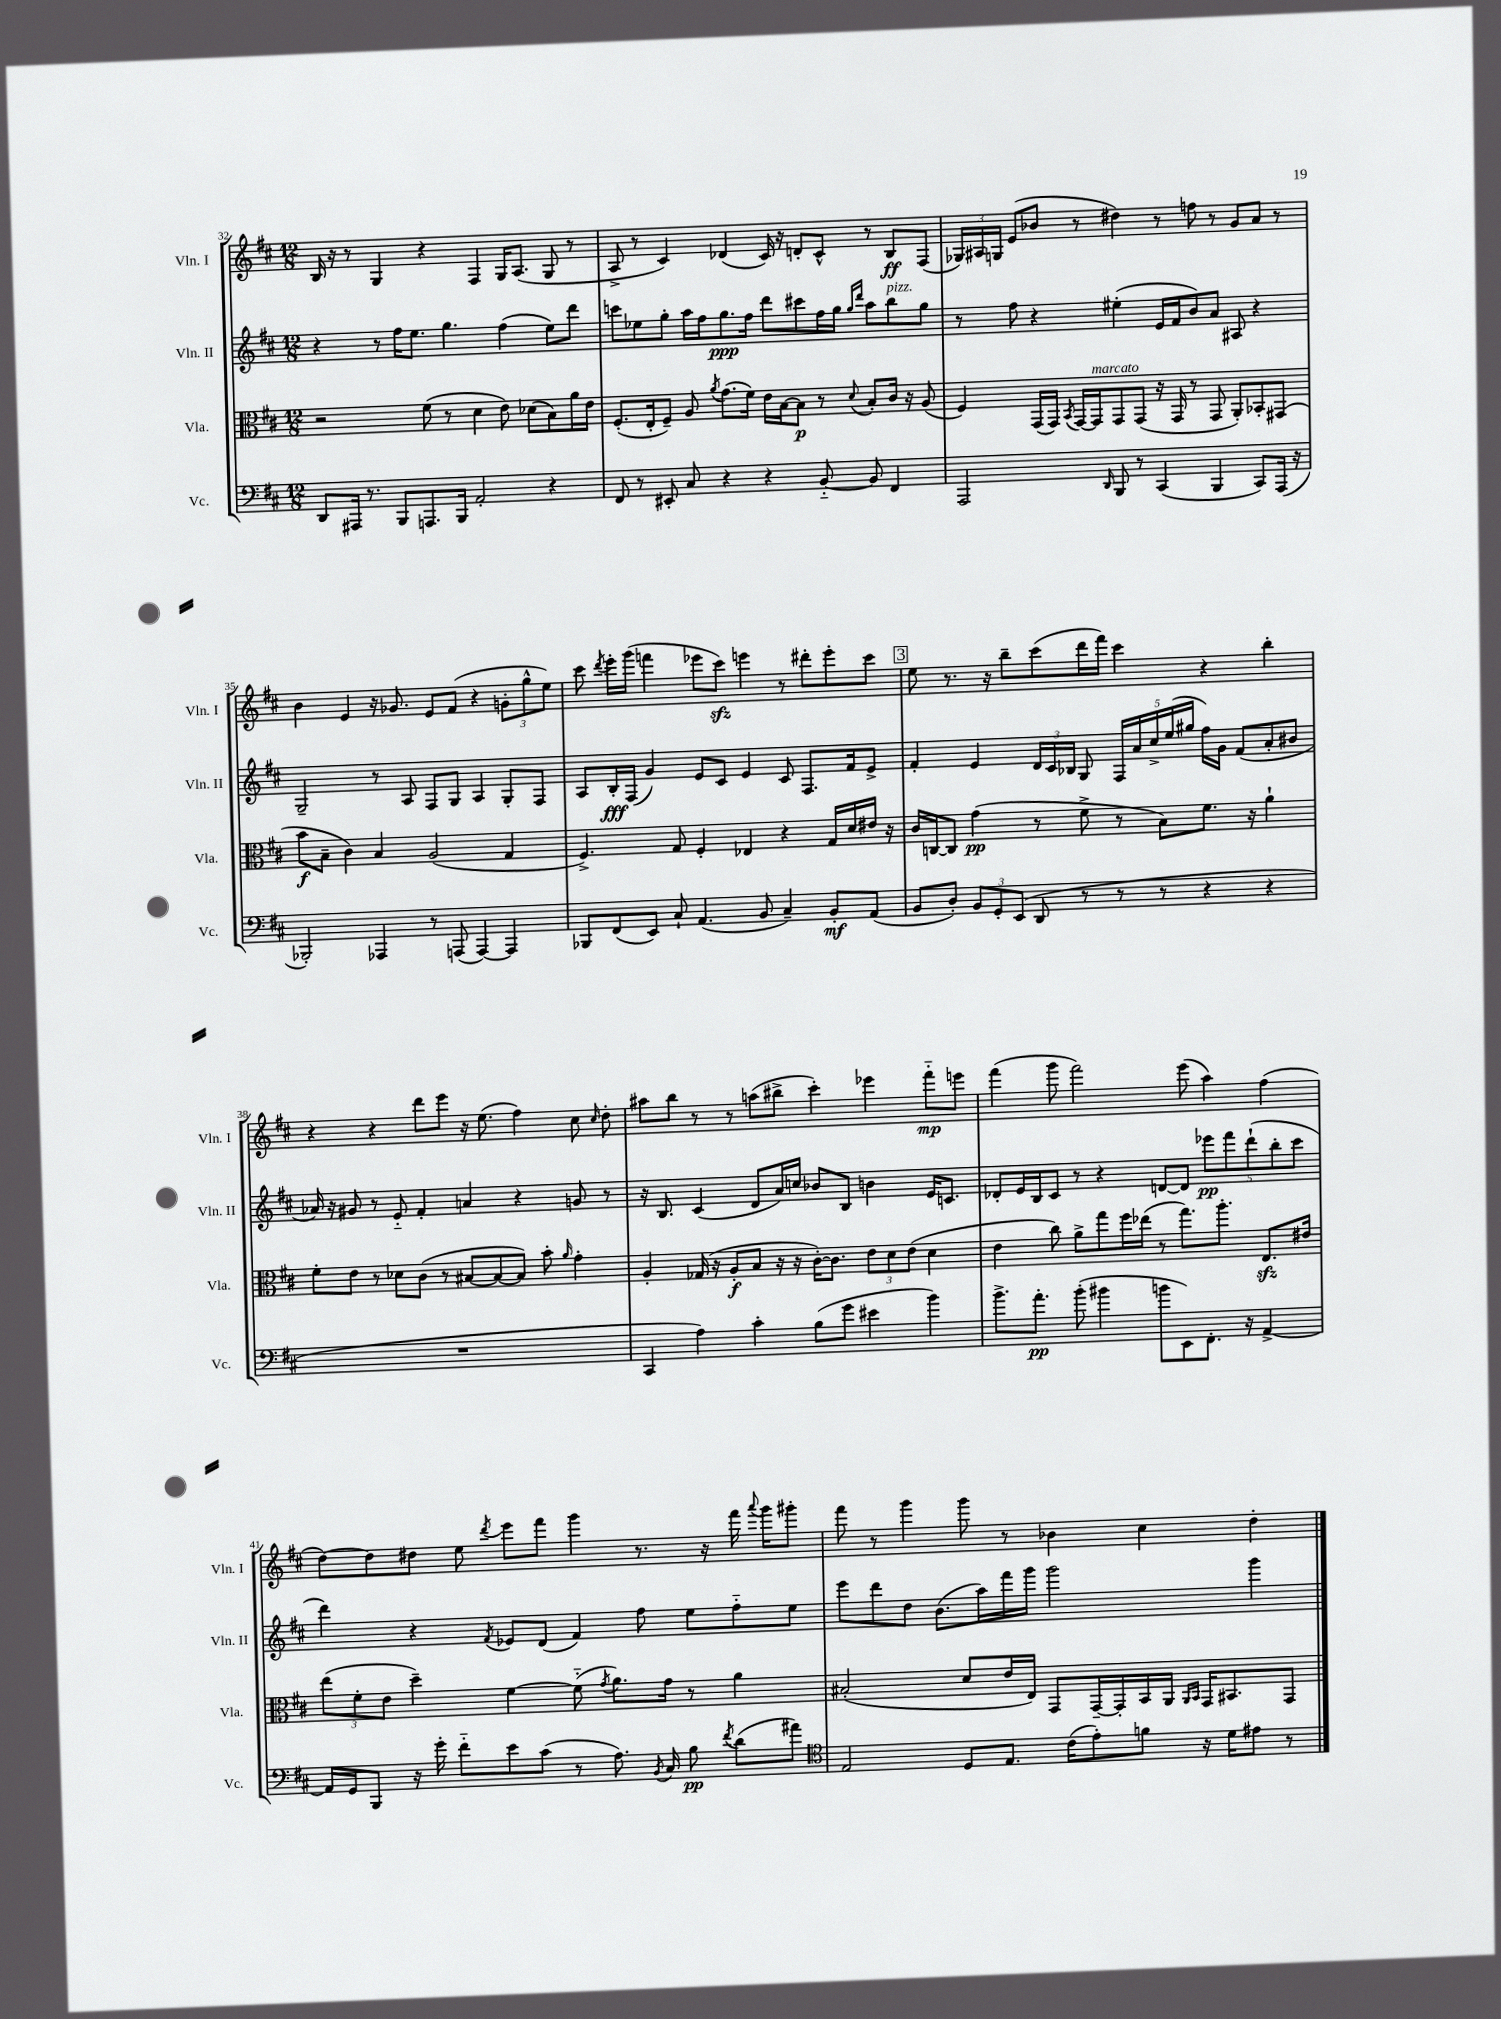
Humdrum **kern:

**kern	**dynam	**kern	**dynam	**kern	**dynam	**kern	**dynam
*part4	*part4	*part3	*part3	*part2	*part2	*part1	*part1
*staff4	*staff4	*staff3	*staff3	*staff2	*staff2	*staff1	*staff1
*I"Vc.	*	*I"Vla.	*	*I"Vln. II	*	*I"Vln. I	*
*I'Vc.	*	*I'Vla.	*	*I'Vln. II	*	*I'Vln. I	*
*clefF4	*	*clefC3	*	*clefG2	*	*clefG2	*
*k[f#c#]	*	*k[f#c#]	*	*k[f#c#]	*	*k[f#c#]	*
*M12/8	*	*M12/8	*	*M12/8	*	*M12/8	*
=32	=32	=32	=32	=32	=32	=32	=32
8DD/L	.	2r	.	4r	.	16B/	.
.	.	.	.	.	.	16r	.
16AAA#X/Jk	.	.	.	.	.	8r	.
8.r	.	.	.	.	.	.	.
.	.	.	.	8r	.	4G/	.
8BBB/L	.	.	.	16ff#\KL	.	.	.
.	.	.	.	8.ee\J	.	.	.
8.AAAn/	.	(8f#\	.	.	.	4r	.
.	.	8r	.	4.gg\	.	.	.
16BBB/Jk	.	.	.	.	.	.	.
2AA'/	.	4d\	.	.	.	4F#/	.
.	.	8e\)	.	(4ff#\	.	16G/KL	.
.	.	.	.	.	.	(8.A/J	.
.	.	(8d-X\L	.	.	.	.	.
4r	.	8B\)	.	8ee\L)	.	8G/	.
.	.	16a\L	.	8ddd\J	.	8r	.
.	.	16e\JJ	.	.	.	.	.
=33	=33	=33	=33	=33	=33	=33	=33
8FF#/	.	(8.F#'/L	.	8cccn\L	.	8A^/	.
8r	.	.	.	8ee-X\	.	8r	.
.	.	16E'/k	.	.	.	.	.
8EE#X'/	.	8F#~/J)	.	8gg'\J	.	4c#/)	.
8C#/	.	8A/	.	16aa\LL	.	.	.
.	.	.	.	16ff#\J	.	.	.
.	.	8qa/	.	.	.	.	.
4r	.	(8.g\L	.	8.gg\	ppp	(4d-X/	.
.	.	16f#\Jk)	.	16ff#\Jk	.	.	.
4r	.	16e\LL	.	8ddd\L	.	16c#/)	.
.	.	[16B\J	.	.	.	16r	.
.	.	8B\J]	p	8ccc#X\	.	8dn'/L	.
[8BB/	.	8r	.	16ff#\L	.	8c#^^/J	.
.	.	.	.	16gg\JJ	.	.	.
.	.	.	.	16qqgg/LL	.	.	.
.	.	8qqd/	.	16qqddd/JJ	.	.	.
8BB/]	.	8B'/L	.	8aa\L	.	8r	.
!	!	!	!	!LO:TX:a:i:t=pizz.	!	!	!
4FF#/	.	16c#/Jk	.	8bb\	.	8B/L	ff
.	.	16r	.	.	.	.	.
.	.	(8A/	.	8gg\J	.	(8F#/J	.
=34	=34	=34	=34	=34	=34	=34	=34
2AAA/	.	4F#/)	.	8r	.	24G-X/LL)	.
.	.	.	.	.	.	24A#X/	.
.	.	.	.	.	.	24Gn/JJ	.
.	.	.	.	8ff#\	.	(8e/L	.
.	.	(16GG/LL	.	4r	.	8b-X/J	.
.	.	16GG/JJ)	.	.	.	.	.
.	.	8qBB/	.	.	.	.	.
.	.	[16GG/LL	.	.	.	8r	.
!	!	!LO:TX:a:i:t=marcato	!	!	!	!	!
.	.	16GG/J]	.	.	.	.	.
16qqDD/	.	.	.	.	.	.	.
8BBB/	.	8GG/	.	(4ee#X'\	.	4dd#X\)	.
8r	.	(8GG/J	.	.	.	.	.
(4CC#/	.	16r	.	16e/LL	.	8r	.
.	.	16GG/	.	16f#/J	.	.	.
.	.	8r	.	8b/)	.	8ffn\	.
4BBB/	.	8GG/	.	8a/J	.	8r	.
.	.	8AA'/L)	.	8A#X/	.	8g/L	.
8CC#/L)	.	8BB-X'/	.	4r	.	8a/J	.
(16AAA/Jk	.	(8GG#X/J	.	.	.	8r	.
16r	.	.	.	.	.	.	.
!!LO:LB:g=z
=35	=35	=35	=35	=35	=35	=35	=35
2BBB-X'/)	.	8b\L	f	2G~/	.	4b\	.
.	.	8B~\J	.	.	.	.	.
.	.	4c#\)	.	.	.	4e/	.
4AAA-X/	.	4B/	.	8r	.	16r	.
.	.	.	.	.	.	8.g-X/	.
.	.	.	.	8A/	.	.	.
8r	.	(2A/	.	8F#/L	.	8e/L	.
(8AAAn/	.	.	.	8G/J	.	(8f#/J	.
[4AAA/)	.	.	.	4A/	.	4r	.
4AAA/]	.	4G/	.	8G'/L	.	12gn'\L	.
.	.	.	.	.	.	12gg^^\	.
.	.	.	.	8F#/J	.	.	.
.	.	.	.	.	.	12ee\J)	.
=36	=36	=36	=36	=36	=36	=36	=36
8BBB-X/L	.	4.F#^/)	.	8A/L	.	8ccc#\	.
.	.	.	.	.	.	8qddd/	.
(8FF#/	.	.	.	16B'/L	fff	16eee'\LL	.
.	.	.	.	(16F#/JJ	.	(16ggg\JJ	.
8EE/J)	.	.	.	4g/)	.	4fffn\	.
8C#`/	.	8G/	.	.	.	.	.
(4.AA/	.	4F#'/	.	8e/L	.	8eee-X\L	.
.	.	.	.	8c#/J	.	8ccc#zz\J)	.
.	.	4E-X/	.	4e/	.	4eeen\	.
8BB/	.	.	.	.	.	.	.
4C#~/)	.	4r	.	8c#/	.	8r	.
.	.	.	.	8.F#/L	.	8ddd#X'\L	.
8BB'/L	mf	16G/LL	.	.	.	8eee'\	.
.	.	16d/	.	16f#/k	.	.	.
(8AA/J	.	16e#X/JJ	.	8e^/J	.	8ccc#\J	.
.	.	16r	.	.	.	.	.
!!LO:REH:place=s1:t=3
=37	=37	=37	=37	=37	=37	=37	=37
8BB/L	.	16c#/LL	.	4f#'/	.	8ee\	.
.	.	[16Cn/J	.	.	.	.	.
8D'/J)	.	8C/J]	.	.	.	8.r	.
12BB/L	.	(4g\	pp	4e/	.	.	.
.	.	.	.	.	.	16r	.
12GG'/	.	.	.	.	.	.	.
.	.	.	.	.	.	8bb~\L	.
(12EE/J	.	.	.	.	.	.	.
8DD/	.	8r	.	24d/LL	.	(8ccc#\	.
.	.	.	.	24c#/	.	.	.
.	.	.	.	24B-X/JJ	.	.	.
8r	.	8f#^\	.	8G/	.	16ddd\L	.
.	.	.	.	.	.	16fff#\JJ)	.
8r	.	8r	.	20F#/LL	.	4ccc#\	.
.	.	.	.	20a/	.	.	.
.	.	.	.	20cc#^/	.	.	.
8r	.	8B\L)	.	.	.	.	.
.	.	.	.	(20ee/	.	.	.
.	.	.	.	20gg#X/JJ	.	.	.
4r	.	8.f#\J	.	16ff#\LL)	.	4r	.
.	.	.	.	16g\JJ	.	.	.
.	.	.	.	(8f#/L	.	.	.
.	.	16r	.	.	.	.	.
4r	.	4a`\	.	8a'/	.	4bb'\	.
.	.	.	.	8b#X/J	.	.	.
!!LO:LB:g=z
=38	=38	=38	=38	=38	=38	=38	=38
1.r	.	8f#'\L	.	16a-X/)	.	4r	.
.	.	.	.	16r	.	.	.
.	.	8e\J	.	8g#X/	.	.	.
.	.	8r	.	8r	.	4r	.
.	.	8d-X\L	.	8e/	.	.	.
.	.	(8c#\J	.	4f#'/	.	8ddd\L	.
.	.	8r	.	.	.	8eee\J	.
.	.	[8B#X/L	.	4an/	.	16r	.
.	.	.	.	.	.	(8.ee\	.
.	.	8B#/_	.	.	.	.	.
.	.	8B#/J])	.	4r	.	4ff#\)	.
.	.	8b'\	.	.	.	.	.
.	.	16qqa/	.	.	.	.	.
.	.	4g'\	.	8gn/	.	8cc#\	.
.	.	.	.	.	.	16qqcc#/	.
.	.	.	.	8r	.	8dd'\	.
=39	=39	=39	=39	=39	=39	=39	=39
4CC#/	.	4A'/	.	16r	.	8aa#X\L	.
.	.	.	.	8.B/	.	.	.
.	.	.	.	.	.	8bb\J	.
4A\)	.	(16G-X/	.	(4c#/	.	8r	.
.	.	16r	.	.	.	.	.
.	.	8A'/L	f	.	.	8r	.
4c#'\	.	8B/J	.	8d/L	.	(8aan\L	.
.	.	16r	.	16a/L)	.	8bb#X^\J	.
.	.	16r	.	16ccn/JJ	.	.	.
(8B\L	.	[16c#'\KL)	.	8b-X/L	.	4ccc#'\)	.
.	.	8.c#\J]	.	.	.	.	.
8g\J	.	.	.	8B/J	.	.	.
4e#X\	.	12e\L	.	4bn\	.	4eee-X\	.
.	.	12d\	.	.	.	.	.
.	.	(12e\J	.	.	.	.	.
4b\)	.	4d\	.	16e/KL	.	8fff#\L	mp
.	.	.	.	8.cn/J	.	.	.
.	.	.	.	.	.	8eeen\J	.
=40	=40	=40	=40	=40	=40	=40	=40
8.b^\L	.	4e\	.	8d-X'/L	.	(4fff#\	.
.	.	.	.	16e/L	.	.	.
8.a'\J	pp	.	.	16B/J	.	.	.
.	.	8cc#\)	.	8c#/J	.	8ggg\	.
(8b'\	.	8a^\L	.	8r	.	2fff#\)	.
4b#X\	.	8gg\	.	4r	.	.	.
.	.	16ff#\L	.	.	.	.	.
.	.	(16ee-X\JJ	.	.	.	.	.
8bn\L	.	8r	.	[8dn/L	.	.	.
8EE\)	.	8.gg\L)	.	8d/J]	.	(8eee\	.
8.FF#'\J	.	.	.	10eee-X\L	pp	4aa\)	.
.	.	8.aa'\J	.	.	.	.	.
.	.	.	.	10fff#\	.	.	.
16r	.	.	.	.	.	.	.
.	.	.	.	(10ddd`\	.	.	.
[4AA^/	.	8.Ezz/L	.	.	.	(4ff#\	.
.	.	.	.	10bb'\	.	.	.
.	.	.	.	10ccc#\J	.	.	.
.	.	16e#X/Jk	.	.	.	.	.
!!LO:LB:g=z
=41	=41	=41	=41	=41	=41	=41	=41
16AA/LL]	.	(12ee\L	.	4ddd\)	.	[8dd\L)	.
16GG/J	.	.	.	.	.	.	.
.	.	12f#'\	.	.	.	.	.
8BBB/J	.	.	.	.	.	8dd\]	.
.	.	12e\J	.	.	.	.	.
16r	.	4dd~\)	.	4r	.	8dd#X\J	.
16g'\	.	.	.	.	.	.	.
8f#\L	.	.	.	.	.	8ee\	.
.	.	.	.	8qf#/	.	8qddd/	.
8e\	.	[4f#\	.	8e-X/L	.	8eee\L	.
(8c#\J	.	.	.	(8d/J	.	8fff#\J	.
8r	.	(8f#\]	.	4f#/)	.	4ggg\	.
.	.	8qg/	.	.	.	.	.
8.A\)	.	8.a\L)	.	.	.	.	.
.	.	.	.	8ff#\	.	8.r	.
8qBB/	.	.	.	.	.	.	.
16C#/	.	16g\Jk	.	.	.	.	.
8B\	pp	8r	.	8ee\L	.	.	.
.	.	.	.	.	.	16r	.
8qf#/	.	.	.	.	.	.	.
(8d\L	.	4a\	.	8ff#\	.	16fff#\	.
.	.	.	.	.	.	8qqaaa/	.
.	.	.	.	.	.	16ggg\KL	.
8a#X\J)	.	.	.	8ee\J	.	8ggg#X'\J	.
=42	=42	=42	=42	=42	=42	=42	=42
*clefC4	*	*	*	*	*	*	*
2E/	.	(2B#X'/	.	8eee\L	.	8fff#\	.
.	.	.	.	8ddd\	.	8r	.
.	.	.	.	8dd\J	.	4ggg\	.
.	.	.	.	(8.b\L	.	.	.
8D/L	.	8d/L	.	.	.	8ggg\	.
.	.	.	.	16aa\L)	.	.	.
8.E/J	.	16e/L	.	16fff#\	.	8r	.
.	.	16E/JJ)	.	16ggg\JJ	.	.	.
.	.	8GG/L	.	2ggg\	.	4b-X\	.
(16c#\KL	.	.	.	.	.	.	.
8e'\)	.	[16GG~/L	.	.	.	.	.
.	.	16GG'/]	.	.	.	.	.
8fn\J	.	16BB/	.	.	.	4cc#\	.
.	.	16AA/JJ	.	.	.	.	.
.	.	16qqAA/LL	.	.	.	.	.
.	.	16qqBB/JJ	.	.	.	.	.
16r	.	16GG/KL	.	.	.	.	.
16d\KL	.	8.BB#X/	.	.	.	.	.
8e#X\J	.	.	.	4ggg\	.	4dd'\	.
8r	.	8GG/J	.	.	.	.	.
==	==	==	==	==	==	==	==
*-	*-	*-	*-	*-	*-	*-	*-
